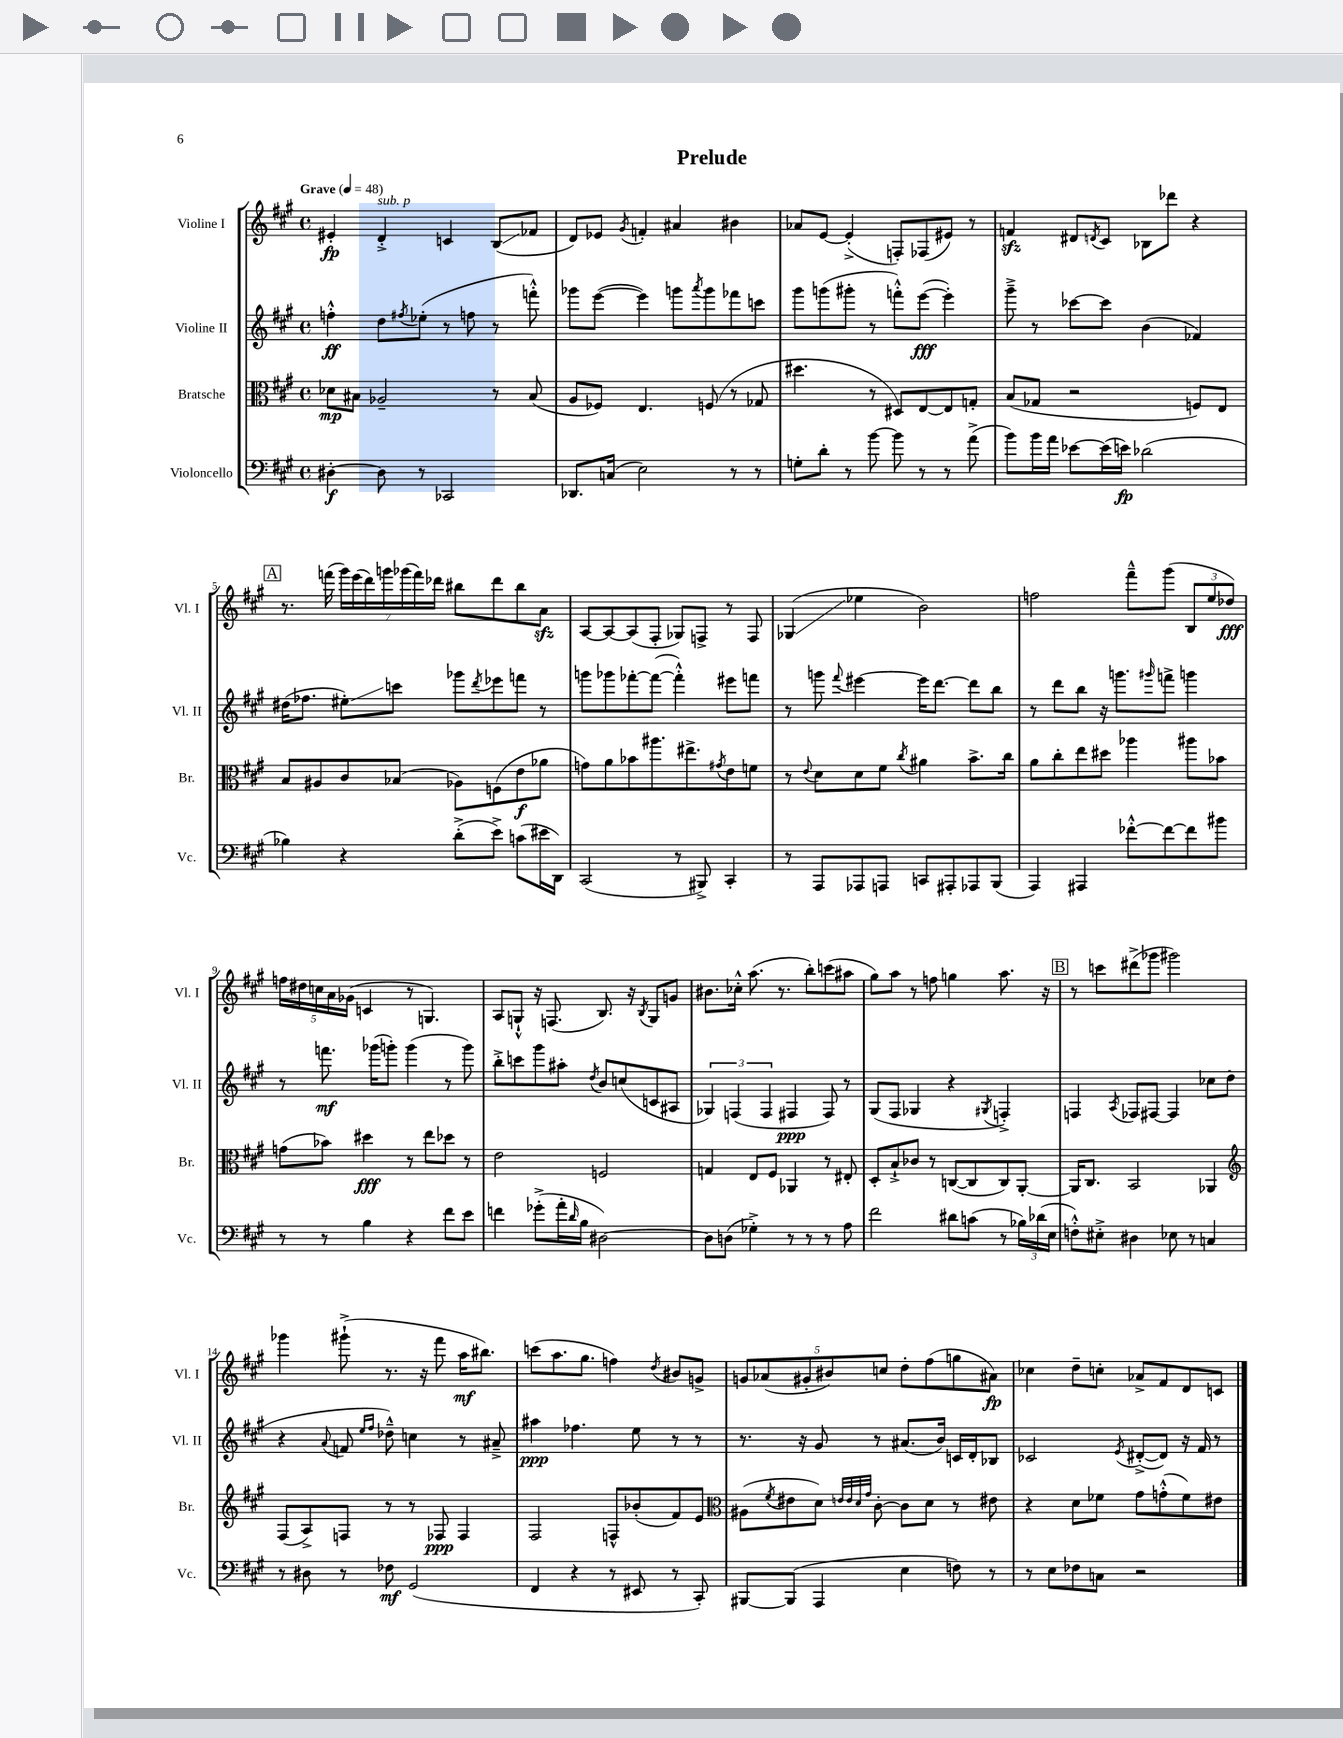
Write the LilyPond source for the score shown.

\header { title = "Prelude" }
<<
\new StaffGroup <<
\new Staff = "s0" \with { instrumentName = "Violine I" shortInstrumentName = "Vl. I" } {
    \clef treble \key a \major \defaultTimeSignature \time 4/4 \tempo "Grave" 4 = 48
    eis'4-.\fp d'4-.->^\markup { \italic "sub. p" } c'4 b8\glissando( fes'8 |
    d'8) ees'8 \acciaccatura { gis'8 } f'4-. ais'4 bis'4 |
    aes'8 e'8~ e'4-.->( f8-.) fes8( eis'8) r8 |
    f'4\sfz dis'8 \acciaccatura { d'8 } cis'8 bes8 des'''8 r4 |
    \mark \markup { \box "A" } r8. f'''16( \tuplet 7/4 { gis'''16) e'''16( d'''16) g'''16 ges'''16( f'''16) des'''16 } bis''8 des'''8 bis''8 a'8\sfz |
    a8~ a8~ a8( fis8-. ges8) f8-> r8 f8 |
    ges4\glissando( ees''4 b'2) |
    f''2 fis'''8---^ gis'''8( \tuplet 3/2 { b8 e''8 des''8\fff) } |
    \tuplet 5/4 { f''16 dis''16 c''16 a'16 ges'16( } c'4 r8 g4.) |
    a8 g8-!-^ r16 f8.( b8.) r16 \acciaccatura { b8 } g8 g'8 |
    bis'8. ces''16-.-^ a''8.( r8. b''8-.) c'''8( ais''8 |
    gis''8) a''8 r8 f''8 g''4 a''8. r16 |
    \mark \markup { \box "B" } r8 c'''8 dis'''8->( ges'''8 gis'''2) |
    ges'''4 gis'''8-!->( r8. r16 fis'''8 a''16\mf bis''8.) |
    c'''8( a''8. gis''8. f''4) \acciaccatura { d''8 } bis'8 g'8-> |
    \tuplet 5/4 { g'8 aes'8( gis'8-. bis'8) c''8 } d''8-. fis''8( g''8 ais'8\fp) |
    ces''4 d''8-- c''8-. aes'8-> fis'8 d'8 c'8 \bar "|." |
}
\new Staff = "s1" \with { instrumentName = "Violine II" shortInstrumentName = "Vl. II" } {
    \clef treble \key a \major \defaultTimeSignature \time 4/4
    f''4-.-^\ff d''8 \acciaccatura { fis''8 } ees''8-.( r8 f''8 r8 f'''8-.-^) |
    ges'''8 e'''8~( e'''4) g'''8 \acciaccatura { a'''8 } g'''8 fes'''8 c'''8 |
    gis'''8 g'''8( gis'''8-. r8 f'''8-.-^) e'''8~\fff( e'''4-.) |
    gis'''8---> r8 ces'''8~ ces'''8 b'4( fes'4) |
    \mark \markup { \box "A" } dis''16( fes''8. eis''8-.\glissando) c'''8 ges'''8 \acciaccatura { d'''8 } ees'''8 f'''8 r8 |
    g'''8 ges'''8 fes'''8~-. fes'''8~( fes'''4-.-^) eis'''8 f'''8 |
    r8 g'''8 \appoggiatura { fis'''8 } eis'''4~ eis'''16 d'''8.~ d'''8 b''8 |
    r8 d'''8 b''8 r16 g'''8. \grace { gis'''16 } f'''8-> g'''4 |
    r8 f'''8.\mf ges'''16( g'''8-.) g'''4( r8 g'''8) |
    b''8-.-> c'''8 gis'''8 ais''8-. \acciaccatura { d''8 } b'8 c''8( c'8 ais8 |
    \tuplet 3/2 { ges4) f4( f4 } fis4\ppp fis8) r8 |
    gis8( fis8 ges4 r4 \acciaccatura { gis8 } f4-.->) |
    \mark \markup { \box "B" } f4 \acciaccatura { a8 } fes8 fis8~ fis4 ces''8 d''8( |
    r4 \appoggiatura { a'8 } f'8 \grace { e''16 fis''16 } des''8---^) c''4 r8 ais'8---> |
    ais''4\ppp fes''4. e''8 r8 r8 |
    r8. r16 gis'8 r8 ais'8.( b'16) c'16 d'16-. bes8 |
    ces'2 \acciaccatura { e'8 } dis'8~-.->( dis'8) r16 fis'16 r8 \bar "|." |
}
\new Staff = "s2" \with { instrumentName = "Bratsche" shortInstrumentName = "Br." } {
    \clef alto \key a \major \defaultTimeSignature \time 4/4
    des'8\mp bis8 aes2-- r8 bis8( |
    a8 fes8) e4. f8( r8 ges8 |
    dis''4. r8 dis8) e8~ e8 g8-. |
    b8( ges8 r2 f8) e8 |
    \mark \markup { \box "A" } b8 ais8 cis'8 bes8( aes8) f8( e'8\f aes'8 |
    g'8) a'8 bes'8 ais''8. eis''8.-> \acciaccatura { gis'8 } e'8 f'8 |
    r8 \appoggiatura { e'8 } d'8 d'8 fis'8 \acciaccatura { cis''8 } ais'4 b'8.-> cis''16 |
    a'8 cis''8-. e''8 dis''8 aes''4 ais''8 bes'8 |
    g'8( bes'8) dis''4\fff r8 e''8 des''8 r8 |
    e'2 f2 |
    g4 e8 fis8 aes,4 r8 eis8-. |
    d8-. b8-!-> ces'8 r8 c8~( c8 c8) a,8~-. |
    \mark \markup { \box "B" } a,16 cis8. b,2 aes,4 |
    \clef treble fis8( a8->) f8 r8 r8 fes8\ppp fes4 |
    fis2 f8-^ bes'8-.( fis'8) e'8 |
    \clef alto ais8( \acciaccatura { fis'8 } eis'8 d'8) \grace { e'32 e'32 d'32 gis'32 } cis'8~-. cis'8 d'8 r8 eis'8 |
    r4 d'8 fes'8 gis'8 g'8-.-^( fes'8) eis'8 \bar "|." |
}
\new Staff = "s3" \with { instrumentName = "Violoncello" shortInstrumentName = "Vc." } {
    \clef bass \key a \major \defaultTimeSignature \time 4/4
    dis4~-.\f dis8 r8 ces,2 |
    des,8. c16( e2) r8 r8 |
    g8-. d'8-. r8 b'8~ b'8 r8 r8 a'8->( |
    b'8) b'16 a'16 ees'8~ ees'16( e'16\fp) des'2( |
    \mark \markup { \box "A" } bes4) r4 d'8-.->( e'8->) c'8( eis'16 d,16) |
    cis,2( r8 bis,,8->) cis,4-. |
    r8 a,,8 aes,,8 a,,8 c,8 ais,,8-. aes,,8 b,,8( |
    a,,4) ais,,4 fes'8~-.-^ fes'8~ fes'8 bis'8 |
    r8 r8 b4 r4 fis'8 e'8 |
    f'4 ges'8-.->( a'16-. \grace { d'16 } b16 dis2~) |
    dis8 d8( ges4-.->) r8 r8 r8 a8 |
    fis'2 dis'8 c'8( r8 \tuplet 3/2 { bes16) des'16( e16 } |
    \mark \markup { \box "B" } f8-.-^) eis8-.-> dis4 ees8 r8 c4 |
    r8 dis8 r8 fes8\mf gis,2( |
    fis,4 r4 r8 eis,8 r8 cis,8-.) |
    bis,,8~ bis,,8( a,,4 e4 f8) r8 |
    r8 e8 fes8 c8 r2 \bar "|." |
}
>>
>>
